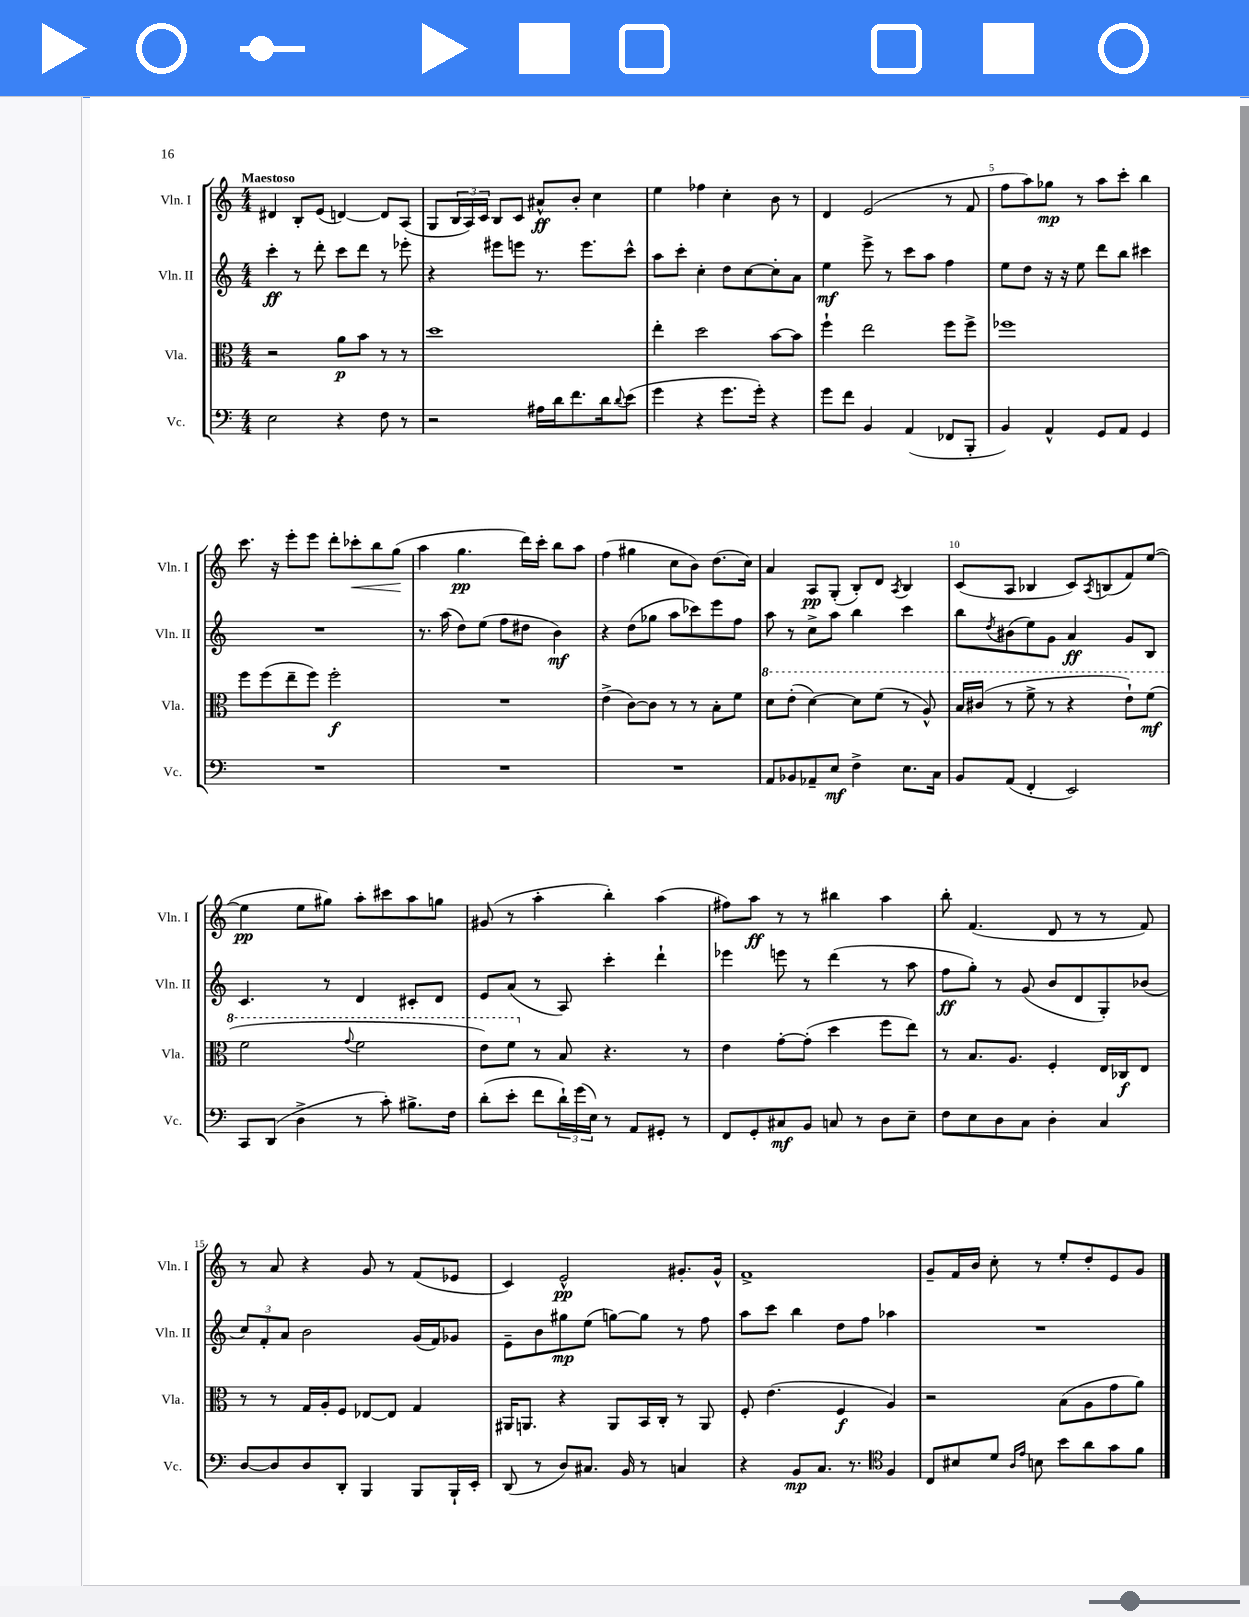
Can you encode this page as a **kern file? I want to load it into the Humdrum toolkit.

**kern	**kern	**kern	**kern
*staff4	*staff3	*staff2	*staff1
*clefF4	*clefC3	*clefG2	*clefG2
*k[]	*k[]	*k[]	*k[]
*M4/4	*M4/4	*M4/4	*M4/4
2E\	2r	4ccc'\	4d#/
.	.	8r	8B'/L
.	.	8ddd'\	(8e/J
4r	8a\L	8ccc\L	[4d/)
.	8b\J	8ddd\J	.
8F\	8r	8r	8d/]L
8r	8r	8eee-'\	(8A/J
=	=	=	=
2r	1dd	4r	8G/L
.	.	.	24B/L
.	.	.	24A/)
.	.	.	24c/JJ
.	.	8eee#\L	8B/L
.	.	8eee\J	8c/J
16A#\LL	.	8.r	8a#^^/L
16d\J	.	.	.
8.f\	.	.	8b'/J
.	.	8.eee\L	.
.	.	.	4cc\
16d\k	.	.	.
8qqd/	.	.	.
(8e\J	.	8ccc^^\J	.
=	=	=	=
4g\	4ee'\	8aa\L	4ee\
.	.	8ccc'\J	.
4r	2dd\	4cc'\	4ff-\
8.g\L	.	8dd\L	4cc'\
.	.	[8cc\	.
16g'\Jk)	.	.	.
4r	[8b\L	8cc'\]	8b\
.	8b\]J	8a\J	8r
=	=	=	=
8g\L	4ff`\	4ee\	4d/
8f\J	.	.	.
4BB/	2ee\	8eee^\	(2e/
.	.	8r	.
(4AA/	.	8ccc\L	.
.	.	8aa\J	.
8FF-/L	8ff\L	4ff\	8r
8BBB'/J	8ff^\J	.	8f/
=	=	=	=
4BB/)	1ff-	8ee\L	8ff\L
.	.	8dd\J	8aa\)
4AA^^/	.	16r	8gg-\J
.	.	16r	.
.	.	8ee\	8r
8GG/L	.	8ddd\L	8aa\L
8AA/J	.	8bb\J	8ccc'\J
4GG/	.	4ccc#\	4bb\
=	=	=	=
1r	8ff\L	1r	8.ccc\
.	(8ff\	.	.
.	.	.	16r
.	8ee~\	.	8eee'\L
.	8ff\J)	.	8eee\J
.	2ff'\	.	8ddd'\L
.	.	.	8ccc-'\
.	.	.	8bb\
.	.	.	(8gg\J
=	=	=	=
1r	1r	8.r	4aa\
.	.	(16aa\	.
.	.	8dd\L)	4.gg\
.	.	(8ee\J	.
.	.	8ff\L	.
.	.	8dd#\J	16ddd\LL)
.	.	.	16ccc'\JJ
.	.	4b\)	8bb\L
.	.	.	8aa\J
=	=	=	=
1r	(4e^\	4r	(4ff\
.	[8c\L)	(8dd\L	4gg#\
.	8c\]J	8gg-\J	.
.	8r	8aa\L	8cc\L
.	8r	8ccc-\)	8b\J)
.	8B'\L	8eee\	(8.dd\L
.	8f\J	8ff\J	.
.	.	.	16cc\Jk)
=	=	=	=
8AA/L	8dd\L	8aa\	4a/
8BB-/	(8ee'\J	8r	.
8AA-~/	[4dd\)	8cc^\L	8A/L
8E/J	.	8aa\J	(8G'/J
4F^\	8dd\]L	4bb\	8B'/L)
.	(8ff\J	.	8d/J
.	.	.	8qA/
8.E\L	8r	4ccc\	4B/
.	8a^^/)	.	.
16C\Jk	.	.	.
=	=	=	=
8BB/L	16b/LL	8bb\L	(8c/L
.	(16cc#/JJ	.	.
.	.	8qdd/	.
(8AA/J	8r	(8b#\	8A/J
4FF'/	8ff^\	8ee\)	4B-/
.	8r	8g\J	.
2EE/)	4r	4a/	8c/L)
.	.	.	8qA/
.	.	.	(8B/
.	8ee`\L)	8g/L	8f/)
.	(8ff\J	8B/J	([8ee/J
=	=	=	=
8CC/L	2ff\	4.c/	4ee\]
(8DD/J	.	.	.
4D^\	.	.	8ee\L
.	.	8r	8gg#\J)
.	8qqgg/	.	.
8r	2ff\	4d/	8aa'\L
8c'\)	.	.	8ccc#\
8.B#^\L	.	8c#'/L	8aa\
.	.	8d/J	8gg\J
16F\Jk	.	.	.
=	=	=	=
(8d'\L	8ee\L)	8e/L	(8g#/
8e'\J	8ff\J	(8a/J	8r
8f\L	8r	8r	4aa'\
24d`\L)	8B/	8A/)	.
(24g\	.	.	.
24E\JJ)	.	.	.
8r	4.r	4ccc'\	4bb'\)
8AA/L	.	.	.
8GG#'/J	.	4ddd`\	(4aa\
8r	8r	.	.
=	=	=	=
8FF/L	4e\	4eee-\	8ff#\L)
8GG'/	.	.	8aa\J
8C#/	[8g'\L	8eee\	8r
8BB/J	(8g'\]J	8r	8r
8C/	4dd\	(4ddd\	4bb#\
8r	.	.	.
8D\L	8ff\L	8r	4aa\
8E~\J	8ee\J)	8aa\	.
=	=	=	=
8F\L	8r	8ff\L	8bb'\
8E\	8.B/L	8gg'\J)	(4.f/
8D\	.	8r	.
.	8.A/J	.	.
8C\J	.	(8g/	.
4D'\	4F'/	8b/L	8d/
.	.	8d/	8r
4C/	16E/LL	8G'/)	8r
.	16C-/J	.	.
.	8E/J	(8b-/J	8f/)
=	=	=	=
[8D/L	8r	12cc/L)	8r
.	.	12f'/	.
8D/]	8r	.	8a/
.	.	12a/J	.
8D/	16G/LL	2b\	4r
.	16A'/J	.	.
8DD'/J	8F/J	.	.
4BBB/	[8E-/L	.	8g/
.	8E-/]J	.	8r
8BBB/L	4G/	(16g/LL	(8f/L
.	.	16f/J)	.
16BBB`/L	.	8g-/J	8e-/J
16EE'/JJ	.	.	.
=	=	=	=
(8DD/	16AA#/LK	8e~\L	4c/)
.	8.AA/J	.	.
8r	.	8b\	.
8D/L)	4r	8gg#\	2e^^/
8.C#/J	.	(8ee\J	.
.	8AA/L	[8gg\L)	.
16BB/	.	.	.
8r	16BB/L	8gg\]J	.
.	16C'/JJ	.	.
4C/	8r	8r	8.g#'/L
.	8AA/	8ff\	.
.	.	.	16g#^^/Jk
=	=	=	=
4r	8F'/	8aa\L	1f^
.	(4.e\	8ccc\J	.
8BB/L	.	4bb\	.
8.C/J	.	.	.
.	4F/	8dd\L	.
8.r	.	.	.
.	.	8ff\J	.
*clefC4	*	*	*
4F/	4A/)	4aa-\	.
=	=	=	=
8C/L	2r	1r	8g~/L
8B#/	.	.	16f/L
.	.	.	16b/JJ
8d/J	.	.	8cc'\
16qqA/LL	.	.	.
16qqe/JJ	.	.	.
8B\	.	.	8r
8b\L	(8B\L	.	8ee'/L
8a\	8A\	.	8dd'/
8g\	8g\	.	8e/
8f\J	8a\J)	.	8g/J
==	==	==	==
*-	*-	*-	*-
